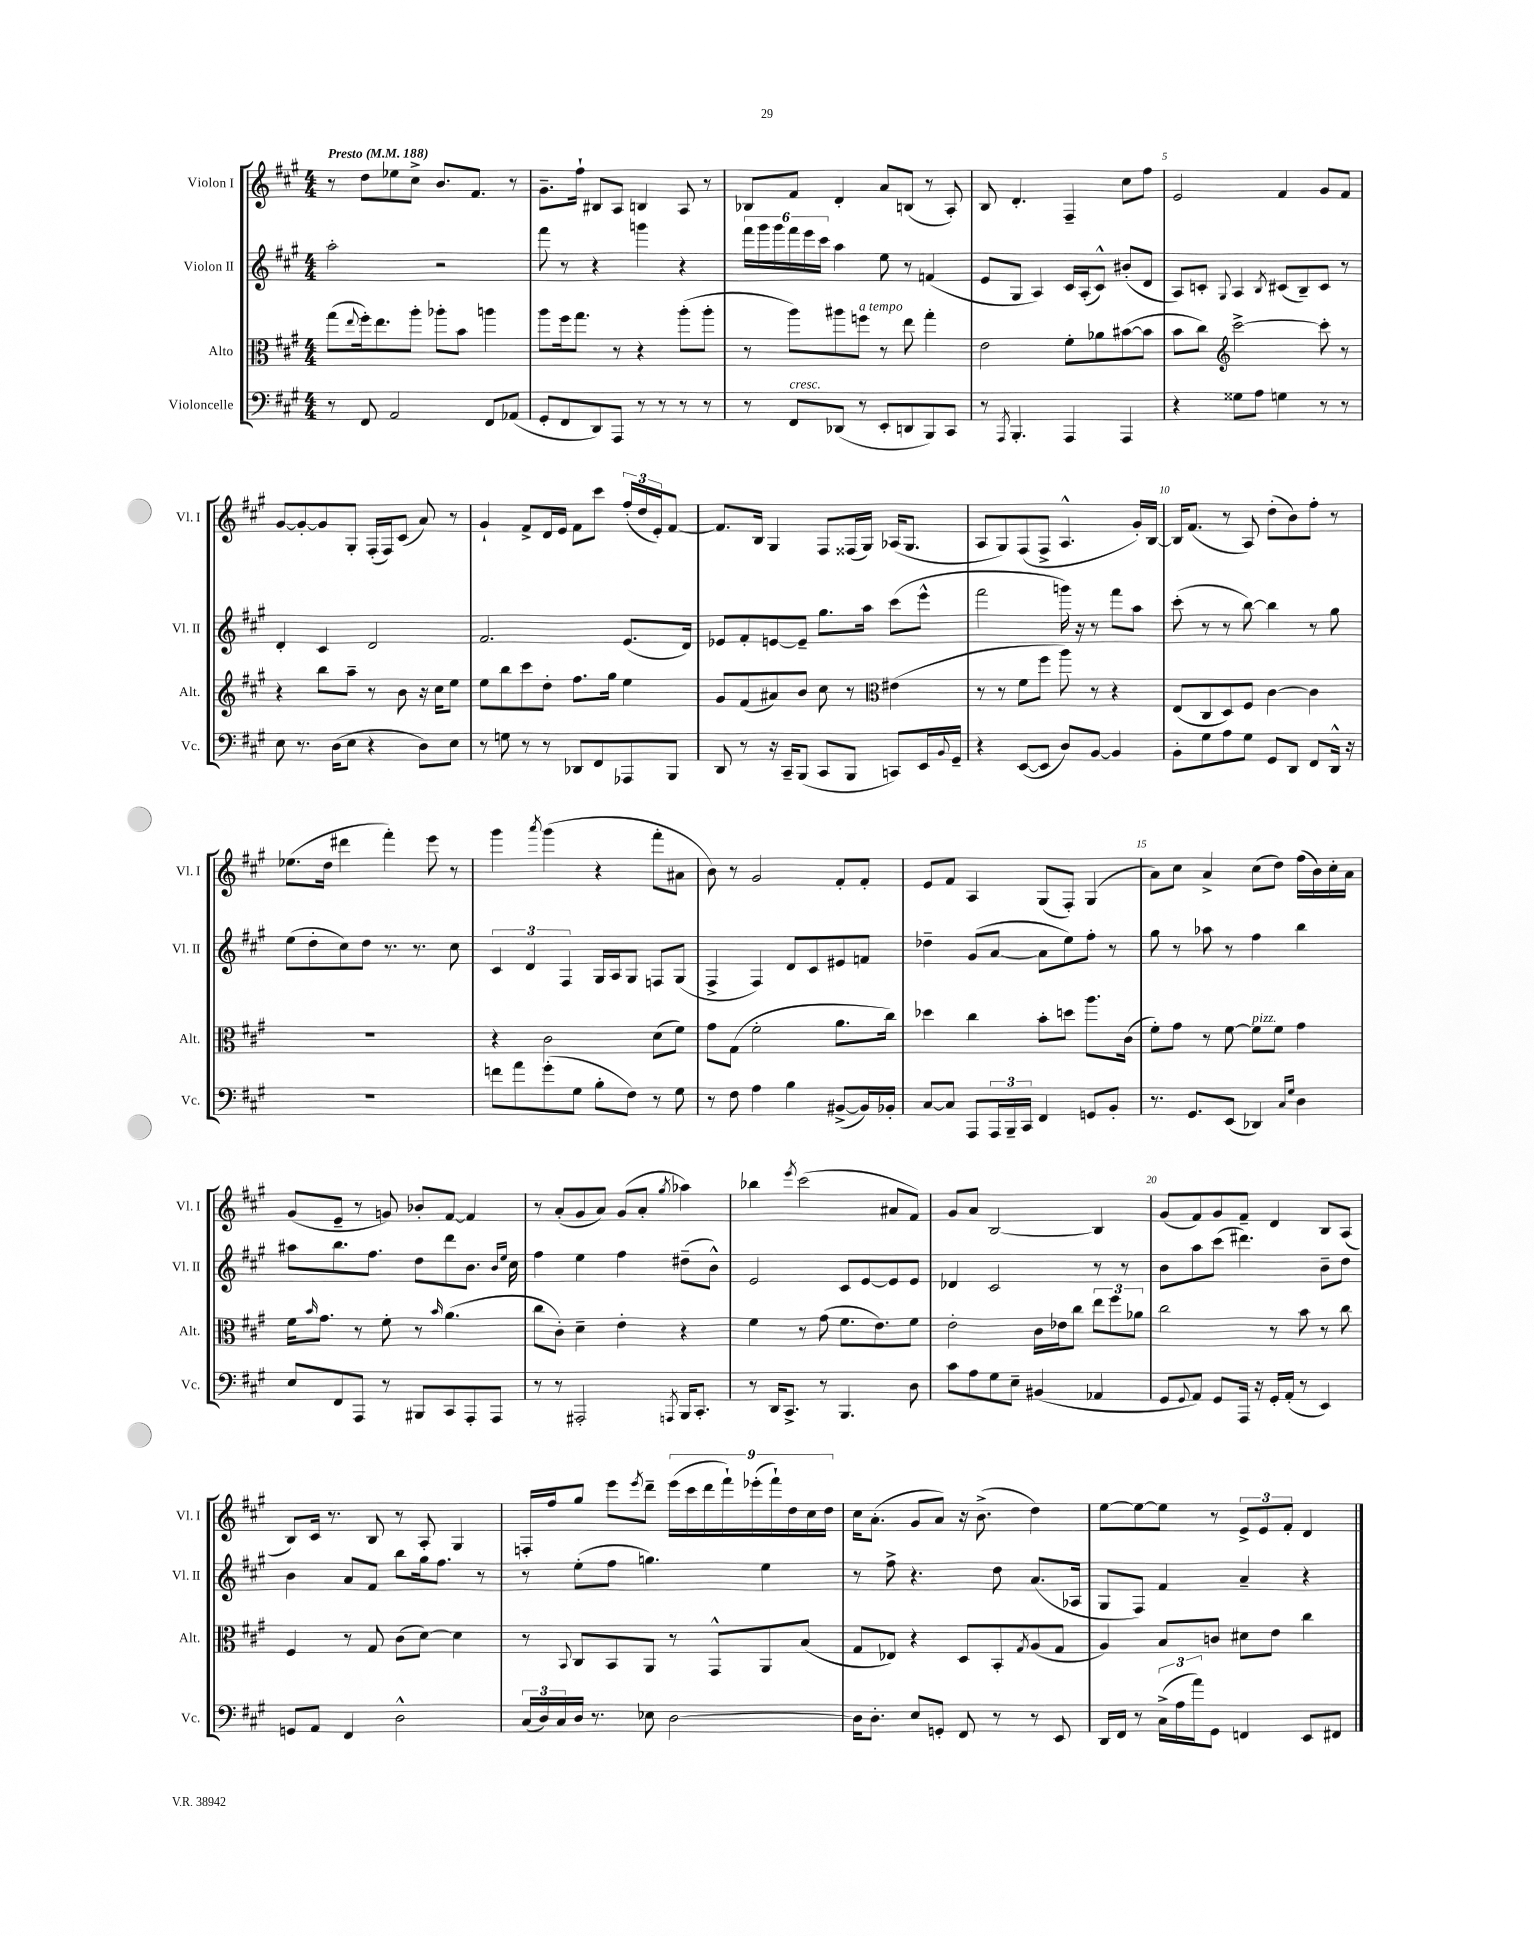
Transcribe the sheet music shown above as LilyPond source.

<<
\new StaffGroup <<
\new Staff = "s0" \with { instrumentName = "Violon I" shortInstrumentName = "Vl. I" } {
    \clef treble \key a \major \numericTimeSignature \time 4/4 \tempo "Presto" 4 = 188
    r8 d''8 ees''8 cis''8-> b'8. fis'8. r8 |
    gis'8.-- fis''16-! bis8 a8 b4 a8 r8 |
    bes8 fis'8 d'4-. a'8 b8( r8 a8-.) |
    b8 d'4.-. fis4-- cis''8 fis''8 |
    e'2 fis'4 gis'8 fis'8 |
    gis'8~ gis'8~-. gis'8 gis8-. fis16-.( fis16) cis'8( a'8) r8 |
    gis'4-! fis'8-> d'16 e'16 fis'8 cis'''8 \tuplet 3/2 { fis''16-.( d''16 e'16-.) } fis'8~ |
    fis'8. b16 gis4 fis8 fisis16( gis16) aes16( gis8. |
    a8 gis8) fis8( fis8-> a4.-^ gis'16-.) b16~ |
    b16 fis'8.( r8 a8) d''8-.( b'8) fis''8-. r8 |
    ees''8.( d''16 dis'''4 fis'''4-.) e'''8 r8 |
    gis'''4 \acciaccatura { a'''8 } gis'''4( r4 fis'''8-. ais'8 |
    b'8) r8 gis'2 fis'8-. fis'8-. |
    e'8 fis'8 a4 gis8( fis8-.) gis4( |
    a'8) cis''8 a'4-> cis''8( d''8) fis''16( b'16) cis''16-. a'16 |
    gis'8( e'8-- r8 g'8) bes'8-. fis'8~ fis'4 |
    r8 a'8-.( gis'8 a'8) gis'8( a'8-. \acciaccatura { gis''8 } aes''4) |
    bes''4 \acciaccatura { e'''8 } cis'''2( ais'8 fis'8) |
    gis'8 a'8 b2~ b4 |
    gis'8( fis'8) gis'8 fis'8-- d'4 b8 a8( |
    b8) cis'16 r8. b8 r8 a8-. gis4 |
    f16-. fis''16 gis''8 e'''8 \acciaccatura { e'''8 } d'''8-- \tuplet 9/8 { e'''16( cis'''16 d'''16 fis'''16-!) ees'''16-.( fis'''16-!) d''16 cis''16 d''16 } |
    cis''16 a'8.-.( gis'8 a'8) r16 b'8.->( d''4) |
    e''8~ e''8~ e''8 r8 \tuplet 3/2 { e'8-> e'8 fis'8-. } d'4 \bar "|." |
}
\new Staff = "s1" \with { instrumentName = "Violon II" shortInstrumentName = "Vl. II" } {
    \clef treble \key a \major \numericTimeSignature \time 4/4
    a''2-. r2 |
    fis'''8 r8 r4 g'''4 r4 |
    \tuplet 6/4 { fis'''16 gis'''16 gis'''16 fis'''16 e'''16 cis'''16 } a''4 e''8 r8 f'4( |
    e'8 gis8 a4) cis'16 a16-.( cis'8-^) bis'8-.( d'8 |
    a8) c'8-. \appoggiatura { gis8 } a4 \acciaccatura { b8 } cis'8( b8--) cis'8 r8 |
    d'4-. cis'4 d'2 |
    fis'2. e'8.( d'16) |
    ees'8 fis'8-. e'8~ e'8-- gis''8. a''16 cis'''8( e'''8-^ |
    fis'''2 g'''16) r16 r8 fis'''8 a''8 |
    cis'''8-.( r8 r8 b''8~) b''4 r8 gis''8 |
    e''8( d''8-. cis''8) d''8 r8. r8. cis''8 |
    \tuplet 3/2 { cis'4 d'4 fis4 } gis16 a16 gis8 f8 gis8( |
    fis4-> fis4) d'8 cis'8 eis'8 f'8 |
    des''4-- gis'8( a'8~ a'8 e''8) fis''8-. r8 |
    gis''8 r8 aes''8 r8 fis''4 b''4 |
    ais''8 b''8. fis''8. d''8 d'''8 b'8. \grace { b'16 e''16 } cis''16 |
    fis''4 e''4 fis''4 dis''8--( b'8-^) |
    e'2 cis'8 e'8~ e'8 e'8 |
    des'4 cis'2 r8 r8 |
    b'8 a''8 cis'''8( dis'''4.) b'8-- d''8 |
    b'4 a'8 fis'8 b''8 gis''16 fis''8. r8 |
    r8 e''8-.( fis''8 g''4.) e''4 |
    r8 fis''8-> r4. d''8 a'8.( aes16 |
    gis8 fis8) fis'4 a'4-- r4 \bar "|." |
}
\new Staff = "s2" \with { instrumentName = "Alto" shortInstrumentName = "Alt." } {
    \clef alto \key a \major \numericTimeSignature \time 4/4
    gis''8( \appoggiatura { e''8 } fis''16-.) e''8. a''8-. aes''8-. b'8 a''4 |
    a''8 fis''16 gis''8. r8 r4 a''8-.( a''8-. |
    r8 a''8) ais''8 f''8^\markup { \italic "a tempo" } r8 e''8 gis''4-. |
    e'2 fis'8-. aes'8 bis'8~( bis'8 |
    b'8 cis''8) \clef treble cis'''2~-> cis'''8-. r8 |
    r4 b''8 a''8-- r8 b'8 r16 cis''16 e''8 |
    e''8 b''8 cis'''8 d''8-. fis''8. gis''16 e''4 |
    gis'8 fis'8( ais'8) b'8 cis''8 r8 \clef alto eis'4( |
    r8 r8 fis'8 fis''8 a''8) r8 r4 |
    e8( cis8 d8) fis8 cis'4~ cis'4 |
    R1 |
    r4 cis'2 d'8( fis'8) |
    gis'8 gis8( fis'2-. a'8. cis''16) |
    des''4 cis''4 b'8-. d''8 a''8. cis'16( |
    fis'8-.) gis'8 r8 fis'8~ fis'8^\markup { \italic "pizz." } fis'8 gis'4 |
    fis'16 \grace { b'16 } gis'8. r8 fis'8-. r8 \grace { b'16 } a'4.( |
    cis''8 cis'8-.) d'4-- e'4-. r4 |
    fis'4 r8 gis'8( fis'8. e'8.) fis'8 |
    e'2-. cis'16 ees'16 cis''8 \tuplet 3/2 { e''8 fis''8 aes'8 } |
    cis''2 r8 b'8 r8 cis''8 |
    fis4 r8 gis8 cis'8( d'8~) d'4 |
    r8 \appoggiatura { b,8 } cis8 b,8 a,8 r8 gis,8-^ a,8 b8( |
    gis8 ees8) r4 d8 b,8-. \acciaccatura { gis8 } a8( gis8 |
    a4) b8 c'8 dis'8 e'8 cis''4 \bar "|." |
}
\new Staff = "s3" \with { instrumentName = "Violoncelle" shortInstrumentName = "Vc." } {
    \clef bass \key a \major \numericTimeSignature \time 4/4
    r8 fis,8 a,2 fis,8 aes,8( |
    gis,8-. fis,8 d,8) a,,8 r8 r8 r8 r8 |
    r8 fis,8^\markup { \italic "cresc." } des,8( r8 e,8-. d,8 b,,8) cis,8 |
    r8 \acciaccatura { a,,8 } b,,4.-. a,,4 a,,4 |
    r4 gisis8 a8 g4 r8 r8 |
    e8 r8. d16( e8 r4 d8) e8 |
    r8 g8 r8 r8 des,8 fis,8 aes,,8 b,,8 |
    d,8 r8 r16 cis,16-- b,,8( cis,8 b,,8 c,8) e,16 \appoggiatura { b,8 } gis,16-- |
    r4 e,8~( e,8 d8) b,8~ b,4 |
    b,8-. gis8 a8 gis8 gis,8 d,8 fis,8 d,16-^ r16 |
    R1 |
    f'8 a'8 gis'8-.( gis8 b8-. fis8) r8 gis8 |
    r8 fis8 a4 b4 bis,8~->( bis,16) bes,16-. |
    cis8~ cis8 a,,8 \tuplet 3/2 { a,,16 b,,16-- cis,16 } fis,4 g,8 b,8-. |
    r8. gis,8. e,8( des,4) \grace { cis16 gis16 } d4 |
    e8 fis,8 a,,8 r8 bis,,8 cis,8 a,,8-. a,,8 |
    r8 r8 ais,,2-. \acciaccatura { a,,8 } b,,16 cis,8.-. |
    r8 d,16 cis,8.-> r8 b,,4. d8 |
    cis'8 a8 gis8 e8-- bis,4( aes,4 |
    gis,8 \appoggiatura { gis,8 } a,8) gis,8 a,,16 r16 gis,16-. a,16-.( r8 e,4) |
    g,8 a,8 fis,4 d2-^ |
    \tuplet 3/2 { cis16( d16) cis16 } d16 r8. ees8 d2~ |
    d16 d8.-. e8 g,8-. fis,8 r8 r8 e,8 |
    d,16 fis,16 r8 \tuplet 3/2 { cis16->( a16 a'16) } gis,8 f,4 e,8 fis,8 \bar "|." |
}
>>
>>
\layout { \context { \Score \override BarNumber.break-visibility = ##(#f #t #t) barNumberVisibility = #(every-nth-bar-number-visible 5) } }
